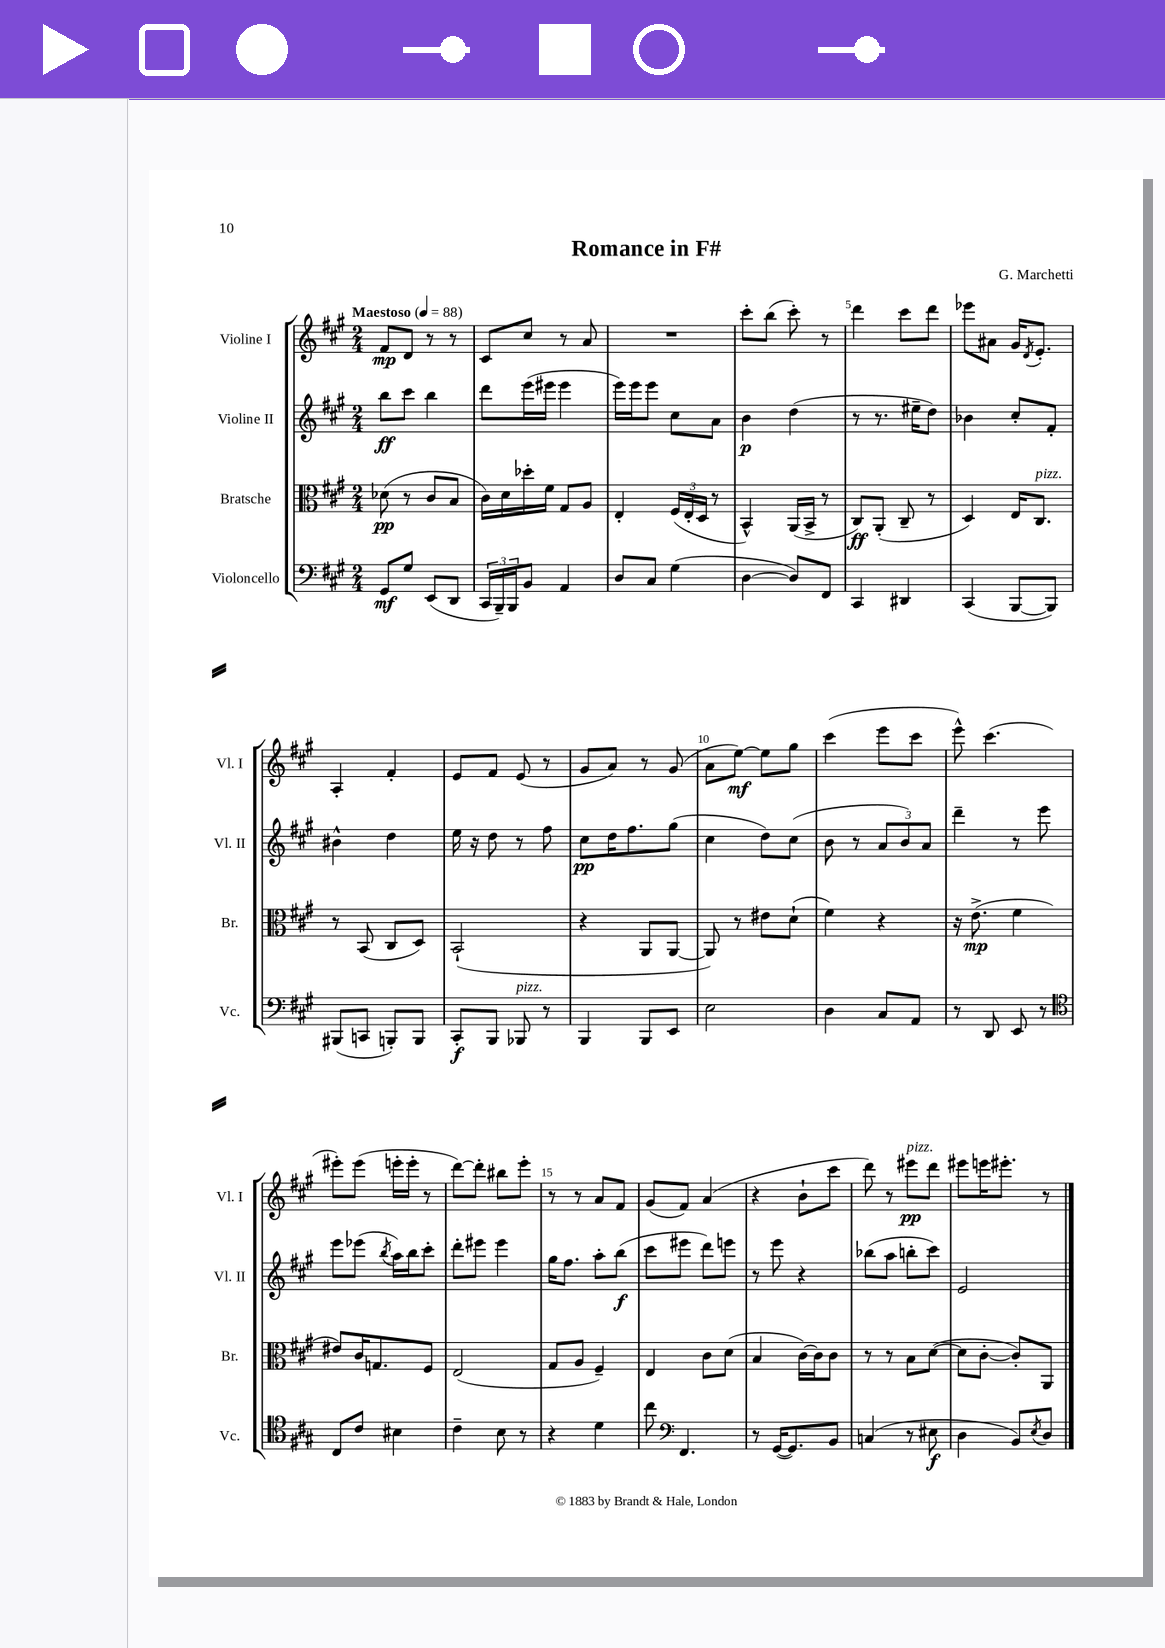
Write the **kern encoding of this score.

**kern	**dynam	**kern	**dynam	**kern	**dynam	**kern	**dynam
*part4	*part4	*part3	*part3	*part2	*part2	*part1	*part1
*staff4	*staff4	*staff3	*staff3	*staff2	*staff2	*staff1	*staff1
*I"Violoncello	*	*I"Bratsche	*	*I"Violine II	*	*I"Violine I	*
*I'Vc.	*	*I'Br.	*	*I'Vl. II	*	*I'Vl. I	*
*clefF4	*	*clefC3	*	*clefG2	*	*clefG2	*
*k[f#c#g#]	*	*k[f#c#g#]	*	*k[f#c#g#]	*	*k[f#c#g#]	*
*M2/4	*	*M2/4	*	*M2/4	*	*M2/4	*
*MM88	*	*MM88	*	*MM88	*	*MM88	*
=1	=1	=1	=1	=1	=1	=1	=1
!	!	!	!	!	!	!LO:TX:a:B:t=Maestoso	!
8GG#/L	mf	(8d-X\	pp	8bb\L	ff	8f#/L	mp
8G#/J	.	8r	.	8ccc#\J	.	8d/J	.
(8EE/L	.	8c#/L	.	4bb\	.	8r	.
8DD/J	.	8B/J	.	.	.	8r	.
=2	=2	=2	=2	=2	=2	=2	=2
24CC#/LL	.	16c#\LL)	.	8ddd\L	.	8c#/L	.
24BBB~/)	.	.	.	.	.	.	.
.	.	16d\	.	.	.	.	.
24BBB/J	.	.	.	.	.	.	.
8BB/J	.	16dd-X'\	.	(16eee\L	.	8cc#/J	.
.	.	16f#\JJ	.	16eee#X\JJ	.	.	.
4AA/	.	8G#/L	.	4eee#\	.	8r	.
.	.	8A/J	.	.	.	8a/	.
=3	=3	=3	=3	=3	=3	=3	=3
8D/L	.	4E'/	.	16eee\LL)	.	2r	.
.	.	.	.	16eee\J	.	.	.
8C#/J	.	.	.	8eee\J	.	.	.
(4G#\	.	(24F#/LL	.	8cc#\L	.	.	.
.	.	24E'/	.	.	.	.	.
.	.	24D/JJ	.	.	.	.	.
.	.	8r	.	8a\J	.	.	.
=4	=4	=4	=4	=4	=4	=4	=4
[4D\	.	4BB^^/)	.	4b\	p	8ccc#'\L	.
.	.	.	.	.	.	(8bb\J	.
8D/L])	.	(16AA/LL	.	(4dd\	.	8ccc#'\)	.
.	.	16BB^/JJ	.	.	.	.	.
8FF#/J	.	8r	.	.	.	8r	.
=5	=5	=5	=5	=5	=5	=5	=5
4CC#/	.	8C#/L)	ff	8r	.	4ddd\	.
.	.	(8AA'/J	.	8.r	.	.	.
4DD#X/	.	8C#~/	.	.	.	8ccc#\L	.
.	.	.	.	16ee#X~\KL	.	.	.
.	.	8r	.	8dd\J)	.	8ddd\J	.
=6	=6	=6	=6	=6	=6	=6	=6
(4CC#/	.	4D/)	.	4b-X\	.	8eee-X\L	.
.	.	.	.	.	.	8a#X\J	.
[8BBB/L	.	16E/KL	.	8cc#'/L	.	16g#/KL	.
.	.	.	.	.	.	8qd/	.
!	!	!LO:TX:a:i:t=pizz.	!	!	!	!	!
.	.	8.C#/J	.	.	.	8.e'/J	.
8BBB/J])	.	.	.	8f#'/J	.	.	.
!!LO:LB:g=z
=7	=7	=7	=7	=7	=7	=7	=7
(8BBB#X/L	.	8r	.	4b#X^^\	.	4A'/	.
8CCn/J	.	(8BB/	.	.	.	.	.
8BBBn'/L)	.	8C#/L	.	4dd\	.	4f#'/	.
8BBB/J	.	8D/J)	.	.	.	.	.
=8	=8	=8	=8	=8	=8	=8	=8
8CC#'/L	f	(2BB`/	.	16ee\	.	8e/L	.
.	.	.	.	16r	.	.	.
8BBB/J	.	.	.	8dd\	.	8f#/J	.
!LO:TX:a:i:t=pizz.	!	!	!	!	!	!	!
8BBB-X/	.	.	.	8r	.	(8e/	.
8r	.	.	.	8ff#\	.	8r	.
=9	=9	=9	=9	=9	=9	=9	=9
4BBB/	.	4r	.	8cc#\L	pp	8g#/L	.
.	.	.	.	16dd\K	.	8a/J)	.
.	.	.	.	8.ff#\	.	.	.
8BBB/L	.	8AA/L	.	.	.	8r	.
8EE/J	.	[8AA/J	.	(8gg#\J	.	(8g#/	.
=10	=10	=10	=10	=10	=10	=10	=10
2E\	.	8AA/])	.	4cc#\	.	8a\L	.
.	.	8r	.	.	.	[8ee\J)	mf
.	.	8e#X\L	.	8dd\L)	.	8ee\L]	.
.	.	(8d`\J	.	(8cc#\J	.	8gg#\J	.
=11	=11	=11	=11	=11	=11	=11	=11
4D\	.	4f#\)	.	8b\	.	(4ccc#\	.
.	.	.	.	8r	.	.	.
8C#/L	.	4r	.	12a/L	.	8eee\L	.
.	.	.	.	12b/)	.	.	.
8AA/J	.	.	.	.	.	8ccc#\J	.
.	.	.	.	12a/J	.	.	.
=12	=12	=12	=12	=12	=12	=12	=12
8r	.	16r	.	4ddd~\	.	8eee^^\)	.
.	.	(8.e^\	mp	.	.	.	.
8DD/	.	.	.	.	.	(4.ccc#\	.
8EE/	.	4f#\	.	8r	.	.	.
8r	.	.	.	8eee\	.	.	.
!!LO:LB:g=z
=13	=13	=13	=13	=13	=13	=13	=13
*clefC4	*	*	*	*	*	*	*
8C#/L	.	8e#X/L)	.	8eee\L	.	8eee#X'\L)	.
8c#/J	.	16c#/K	.	(8eee-X\J	.	(8eee#\J	.
.	.	8.Gn/	.	.	.	.	.
.	.	.	.	8qbb/	.	.	.
4B#X\	.	.	.	16aa\LL)	.	16eeen'\LL	.
.	.	.	.	16bb\J	.	16eee'\JJ	.
.	.	8F#/J	.	8ccc#'\J	.	8r	.
=14	=14	=14	=14	=14	=14	=14	=14
4c#~\	.	(2E/	.	8ddd'\L	.	[8ddd\L)	.
.	.	.	.	8eee#X\J	.	8ddd'\J]	.
8B\	.	.	.	4eee#\	.	8bb#X\L	.
8r	.	.	.	.	.	8eee'\J	.
=15	=15	=15	=15	=15	=15	=15	=15
4r	.	8G#/L	.	16gg#\KL	.	8r	.
.	.	.	.	8.ff#\J	.	.	.
.	.	8A/J	.	.	.	8r	.
4d\	.	4F#~/)	.	8aa'\L	.	8a/L	.
.	.	.	.	(8bb\J	f	8f#/J	.
=16	=16	=16	=16	=16	=16	=16	=16
8cc#\	.	4E/	.	8ccc#\L	.	(8g#/L	.
*clefF4	*	*	*	*	*	*	*
4.FF#/	.	.	.	8eee#X\J	.	8f#/J)	.
.	.	8c#\L	.	8ddd\L)	.	(4a/	.
.	.	(8d\J	.	8eeen\J	.	.	.
=17	=17	=17	=17	=17	=17	=17	=17
8r	.	4B/	.	8r	.	4r	.
([16GG#/KL	.	.	.	8eee\	.	.	.
8.GG#/])	.	.	.	.	.	.	.
.	.	[16c#\LL)	.	4r	.	8b`\L	.
.	.	16c#\J]	.	.	.	.	.
8BB/J	.	8c#\J	.	.	.	8ccc#\J	.
=18	=18	=18	=18	=18	=18	=18	=18
(4Cn/	.	8r	.	(8bb-X\L	.	8ddd\)	.
.	.	8r	.	8aa\J	.	8r	.
!	!	!	!	!	!	!LO:TX:a:i:t=pizz.	!
8r	.	8B\L	.	8bbn'\L	.	8eee#X\L	pp
8E#X\	f	([8d\J	.	8ccc#\J)	.	8ddd\J	.
=19	=19	=19	=19	=19	=19	=19	=19
4D\	.	8d\L]	.	2e/	.	8eee#X\L	.
.	.	[8c#'\J	.	.	.	16eeen\K	.
.	.	.	.	.	.	8.eee#X'\J	.
8BB/L)	.	8c#'/L])	.	.	.	.	.
8qE/	.	.	.	.	.	.	.
8D/J	.	8AA/J	.	.	.	8r	.
==	==	==	==	==	==	==	==
*-	*-	*-	*-	*-	*-	*-	*-
